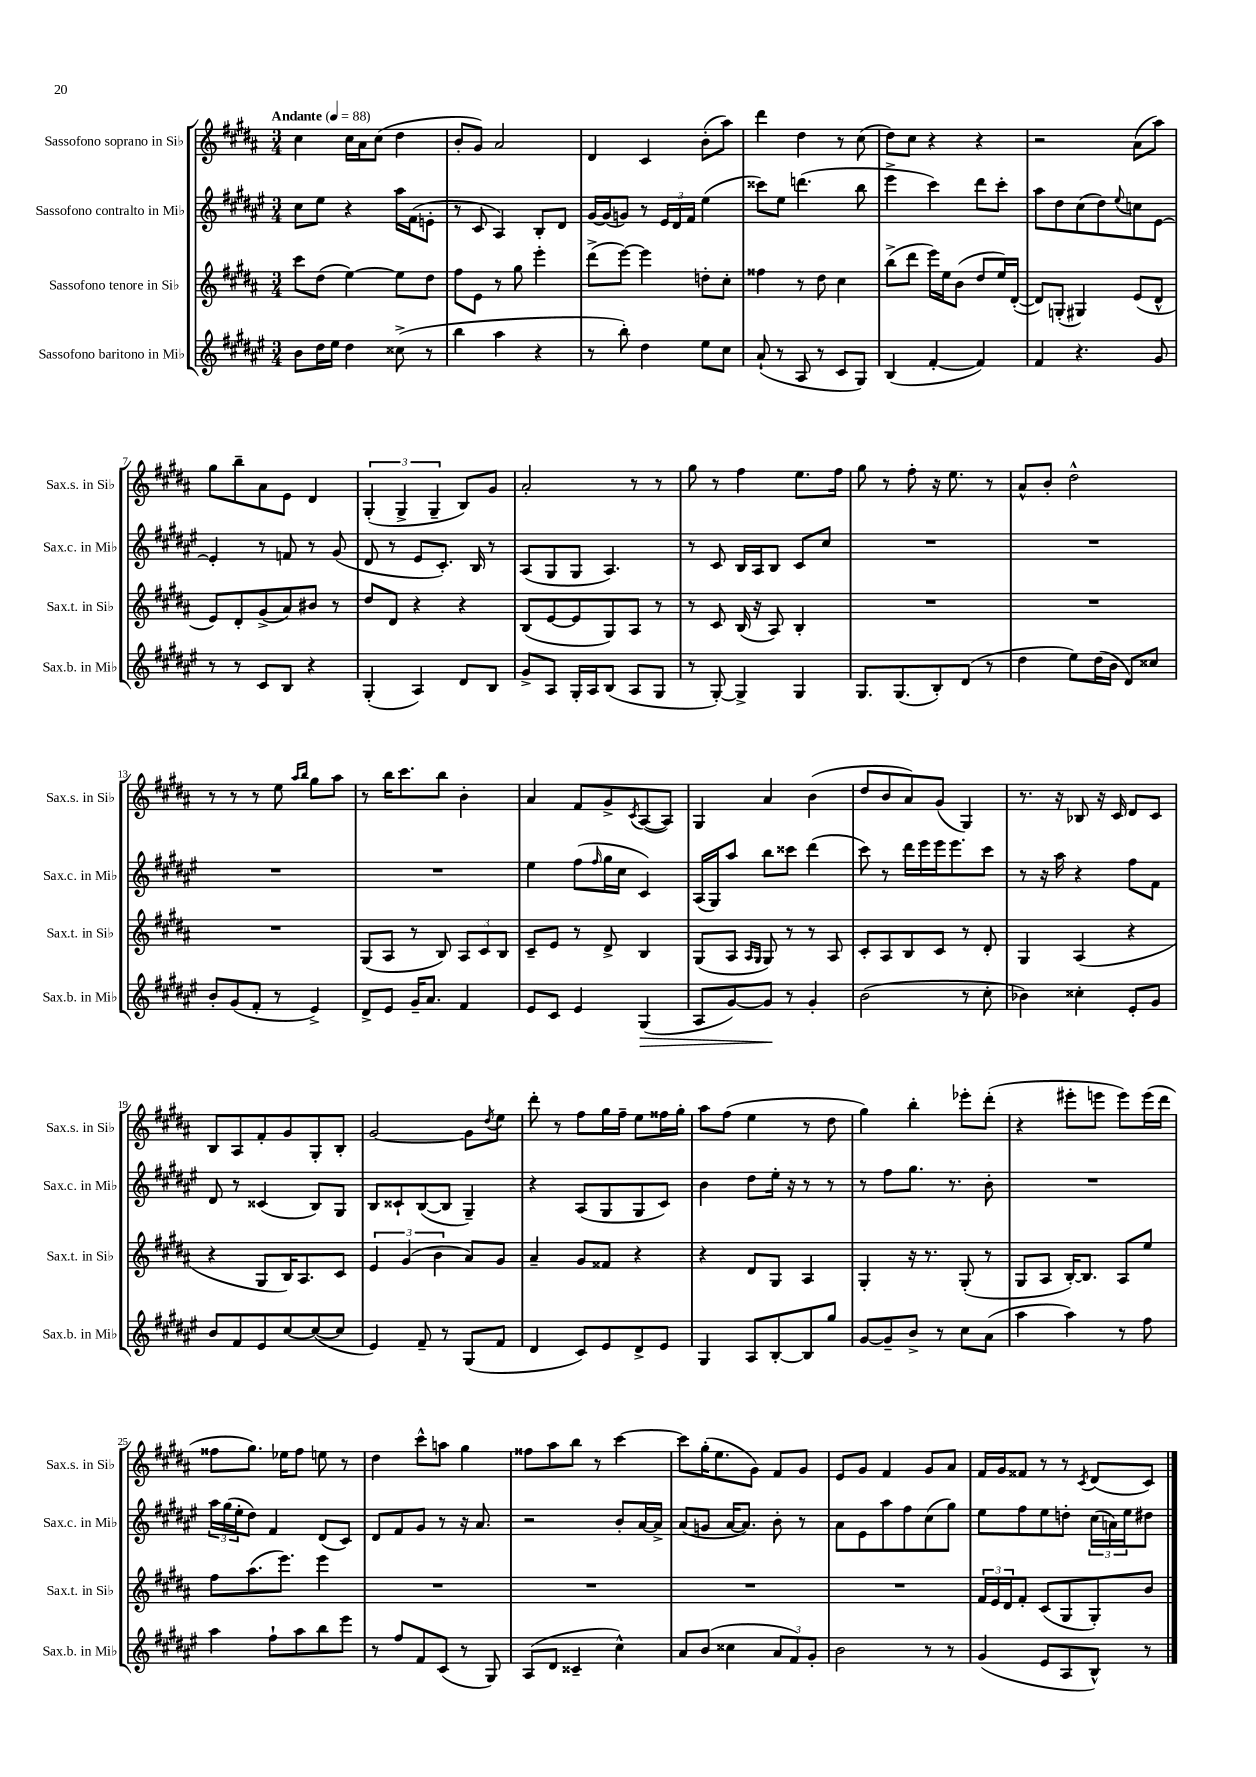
<<
\new StaffGroup <<
\new Staff = "s0" \with { instrumentName = "Sassofono soprano in Sib" shortInstrumentName = "Sax.s. in Sib" } {
    \clef treble \key b \major \numericTimeSignature \time 3/4 \tempo "Andante" 4 = 88
    cis''4 cis''16 ais'16 cis''8( dis''4 |
    b'8-. gis'8) ais'2 |
    dis'4 cis'4 b'8-.( ais''8) |
    dis'''4 dis''4 r8 cis''8( |
    dis''8) cis''8 r4 r4 |
    r2 ais'8( ais''8) |
    gis''8 b''8-- ais'8 e'8 dis'4 |
    \tuplet 3/2 { gis4-.( gis4-> gis4-- } b8) gis'8 |
    ais'2-. r8 r8 |
    gis''8 r8 fis''4 e''8. fis''16 |
    gis''8 r8 fis''8-. r16 e''8. r8 |
    ais'8-^ b'8-. dis''2-^ |
    r8 r8 r8 e''8 \grace { ais''16 b''16 } gis''8 ais''8 |
    r8 b''16 cis'''8. b''8 b'4-. |
    ais'4 fis'8 gis'8-> \acciaccatura { cis'8 } ais8~( ais8) |
    gis4 ais'4 b'4( |
    dis''8 b'8 ais'8) gis'8( gis4) |
    r8. r16 bes8 r16 cis'16 dis'8 cis'8 |
    b8 ais8 fis'8-. gis'8 gis8-. b8-. |
    gis'2~ gis'8 \acciaccatura { dis''8 } e''8 |
    dis'''8-. r8 fis''8 gis''16 fis''16-- e''8 fisis''16 gis''16-. |
    ais''8 fis''8( e''4 r8 dis''8 |
    gis''4) b''4-. ees'''8-. dis'''8-.( |
    r4 eis'''8-. e'''8 e'''8) e'''16( dis'''16 |
    fisis''8 gis''8.) ees''16 fisis''8 e''8 r8 |
    dis''4 cis'''8-^ a''8 gis''4 |
    fisis''8 ais''8 b''8 r8 cis'''4~ |
    cis'''8 gis''16-.( e''8. gis'8) fis'8 gis'8 |
    e'8 gis'8 fis'4 gis'8 ais'8 |
    fis'16 gis'16 fisis'8 r8 r8 \acciaccatura { cis'8 } dis'8( cis'8) \bar "|." |
}
\new Staff = "s1" \with { instrumentName = "Sassofono contralto in Mib" shortInstrumentName = "Sax.c. in Mib" } {
    \clef treble \key fis \major \numericTimeSignature \time 3/4
    cis''8 eis''8 r4 ais''16 fis'16( e'8-. |
    r8 cis'8 ais4) b8-. dis'8 |
    gis'16~ gis'16( g'8) r8 \tuplet 3/2 { eis'16 dis'16 fis'16 } eis''4( |
    cisis'''8) eis''8 d'''4.( b''8 |
    eis'''4-> cis'''4) dis'''8 cis'''8-. |
    ais''8 dis''8 cis''8( dis''8) \appoggiatura { eis''8 } c''8 eis'8~ |
    eis'4-. r8 f'8 r8 gis'8( |
    dis'8 r8 eis'8 cis'8.-.) b16 r8 |
    ais8( gis8 gis8 ais4.) |
    r8 cis'8 b16 ais16 b8 cis'8 cis''8 |
    R2. |
    R2. |
    R2. |
    R2. |
    eis''4 fis''8( \grace { fis''16 } gis''16 cis''16 cis'4) |
    ais16( gis16) ais''8 b''8 cisis'''8 dis'''4( |
    cis'''8) r8 dis'''16 eis'''16 eis'''16 eis'''8. cis'''8 |
    r8 r16 ais''16 r4 fis''8 fis'8 |
    dis'8 r8 cisis'4( b8) gis8 |
    b8 cisis'8-! b8~( b8 gis4--) |
    r4 ais8( gis8 gis8 cis'8) |
    b'4 dis''8 eis''16-. r16 r8 r8 |
    r8 fis''8 gis''8. r8. b'8-. |
    R2. |
    \tuplet 3/2 { ais''16 gis''16( eis''16-. } dis''8) fis'4 dis'8( cis'8) |
    dis'8 fis'8 gis'8 r8 r16 ais'8. |
    r2 b'8-. ais'16~ ais'16-> |
    ais'8( g'8 ais'16~ ais'8.) b'8-. r8 |
    ais'8 eis'8 ais''8 fis''8 cis''8( gis''8) |
    eis''8 fis''8 eis''8 d''8-. \tuplet 3/2 { cis''16( a'16) eis''16 } dis''8 \bar "|." |
}
\new Staff = "s2" \with { instrumentName = "Sassofono tenore in Sib" shortInstrumentName = "Sax.t. in Sib" } {
    \clef treble \key b \major \numericTimeSignature \time 3/4
    cis'''8 dis''8( e''4~) e''8 dis''8 |
    fis''8 e'8 r8 gis''8 e'''4-. |
    dis'''8->( e'''8~) e'''4 d''8-. cis''8-. |
    fisis''4 r8 dis''8 cis''4 |
    b''8->( dis'''8 e'''16) e''16 b'8( dis''8 e''16) dis'16~-.( |
    dis'8) g8-.( gis4) e'8( dis'8-^ |
    e'8) dis'8-. gis'8->( ais'8) bis'8 r8 |
    dis''8 dis'8 r4 r4 |
    b8( e'8~ e'8 gis8) ais8 r8 |
    r8 cis'8 b16( r16 ais8) b4-. |
    R2. |
    R2. |
    R2. |
    gis8( ais8 r8 b8) \tuplet 3/2 { ais8 cis'8 b8 } |
    cis'8-- e'8 r8 dis'8-> b4 |
    gis8( ais8 \grace { ais16 gis16 } gis8) r8 r8 ais8 |
    cis'8-. ais8 b8 cis'8 r8 dis'8-. |
    gis4 ais4( r4 |
    r4 gis8 b16) ais8. cis'8 |
    \tuplet 3/2 { e'4 gis'4( b'4 } ais'8) gis'8 |
    ais'4-- gis'8 fisis'8 r4 |
    r4 dis'8 gis8 ais4 |
    gis4-. r16 r8. gis8-.( r8 |
    gis8 ais8 b16~-.) b8. ais8 e''8 |
    fis''8 ais''8.( e'''8.) e'''4 |
    R2. |
    R2. |
    R2. |
    R2. |
    \tuplet 3/2 { fis'16 e'16 dis'16 } fis'8-. cis'8( gis8 gis8-.) b'8 \bar "|." |
}
\new Staff = "s3" \with { instrumentName = "Sassofono baritono in Mib" shortInstrumentName = "Sax.b. in Mib" } {
    \clef treble \key fis \major \numericTimeSignature \time 3/4
    b'8 dis''16 eis''16 dis''4 cisis''8->( r8 |
    b''4 ais''4 r4 |
    r8 b''8-.) dis''4 eis''8 cis''8 |
    ais'8-!( r8 ais8 r8 cis'8 gis8) |
    b4( fis'4~-. fis'4) |
    fis'4 r4. gis'8 |
    r8 r8 cis'8 b8 r4 |
    gis4-.( ais4) dis'8 b8 |
    gis'8-> ais8 gis16-. ais16 b8( ais8 gis8 |
    r8 gis8~-.) gis4-> gis4 |
    gis8. gis8.( b8-.) dis'8( r8 |
    dis''4 eis''8) dis''16( b'16 dis'8) cisis''8 |
    b'8-. gis'8( fis'8-. r8 eis'4->) |
    dis'8-> eis'8 gis'16-- ais'8. fis'4 |
    eis'8 cis'8 eis'4 gis4\>( |
    ais8 gis'8~) gis'8\! r8 gis'4-. |
    b'2( r8 cis''8-. |
    bes'4) cisis''4-. eis'8-. gis'8 |
    b'8 fis'8 eis'8 cis''8~ cis''8~( cis''8 |
    eis'4) fis'8-- r8 gis8( fis'8 |
    dis'4 cis'8) eis'8 dis'8-> eis'8 |
    gis4 ais8 b8~-. b8 gis''8 |
    gis'8~ gis'8-- b'8-> r8 cis''8 ais'8( |
    ais''4 ais''4) r8 fis''8 |
    ais''4 fis''8-! ais''8 b''8 eis'''8 |
    r8 fis''8 fis'8 cis'8( r8 gis8) |
    ais8( dis'8 cisis'4-- cis''4-^) |
    ais'8 b'8( cisis''4 \tuplet 3/2 { ais'8 fis'8) gis'8-. } |
    b'2 r8 r8 |
    gis'4( eis'8 ais8 b8-^) r8 \bar "|." |
}
>>
>>
